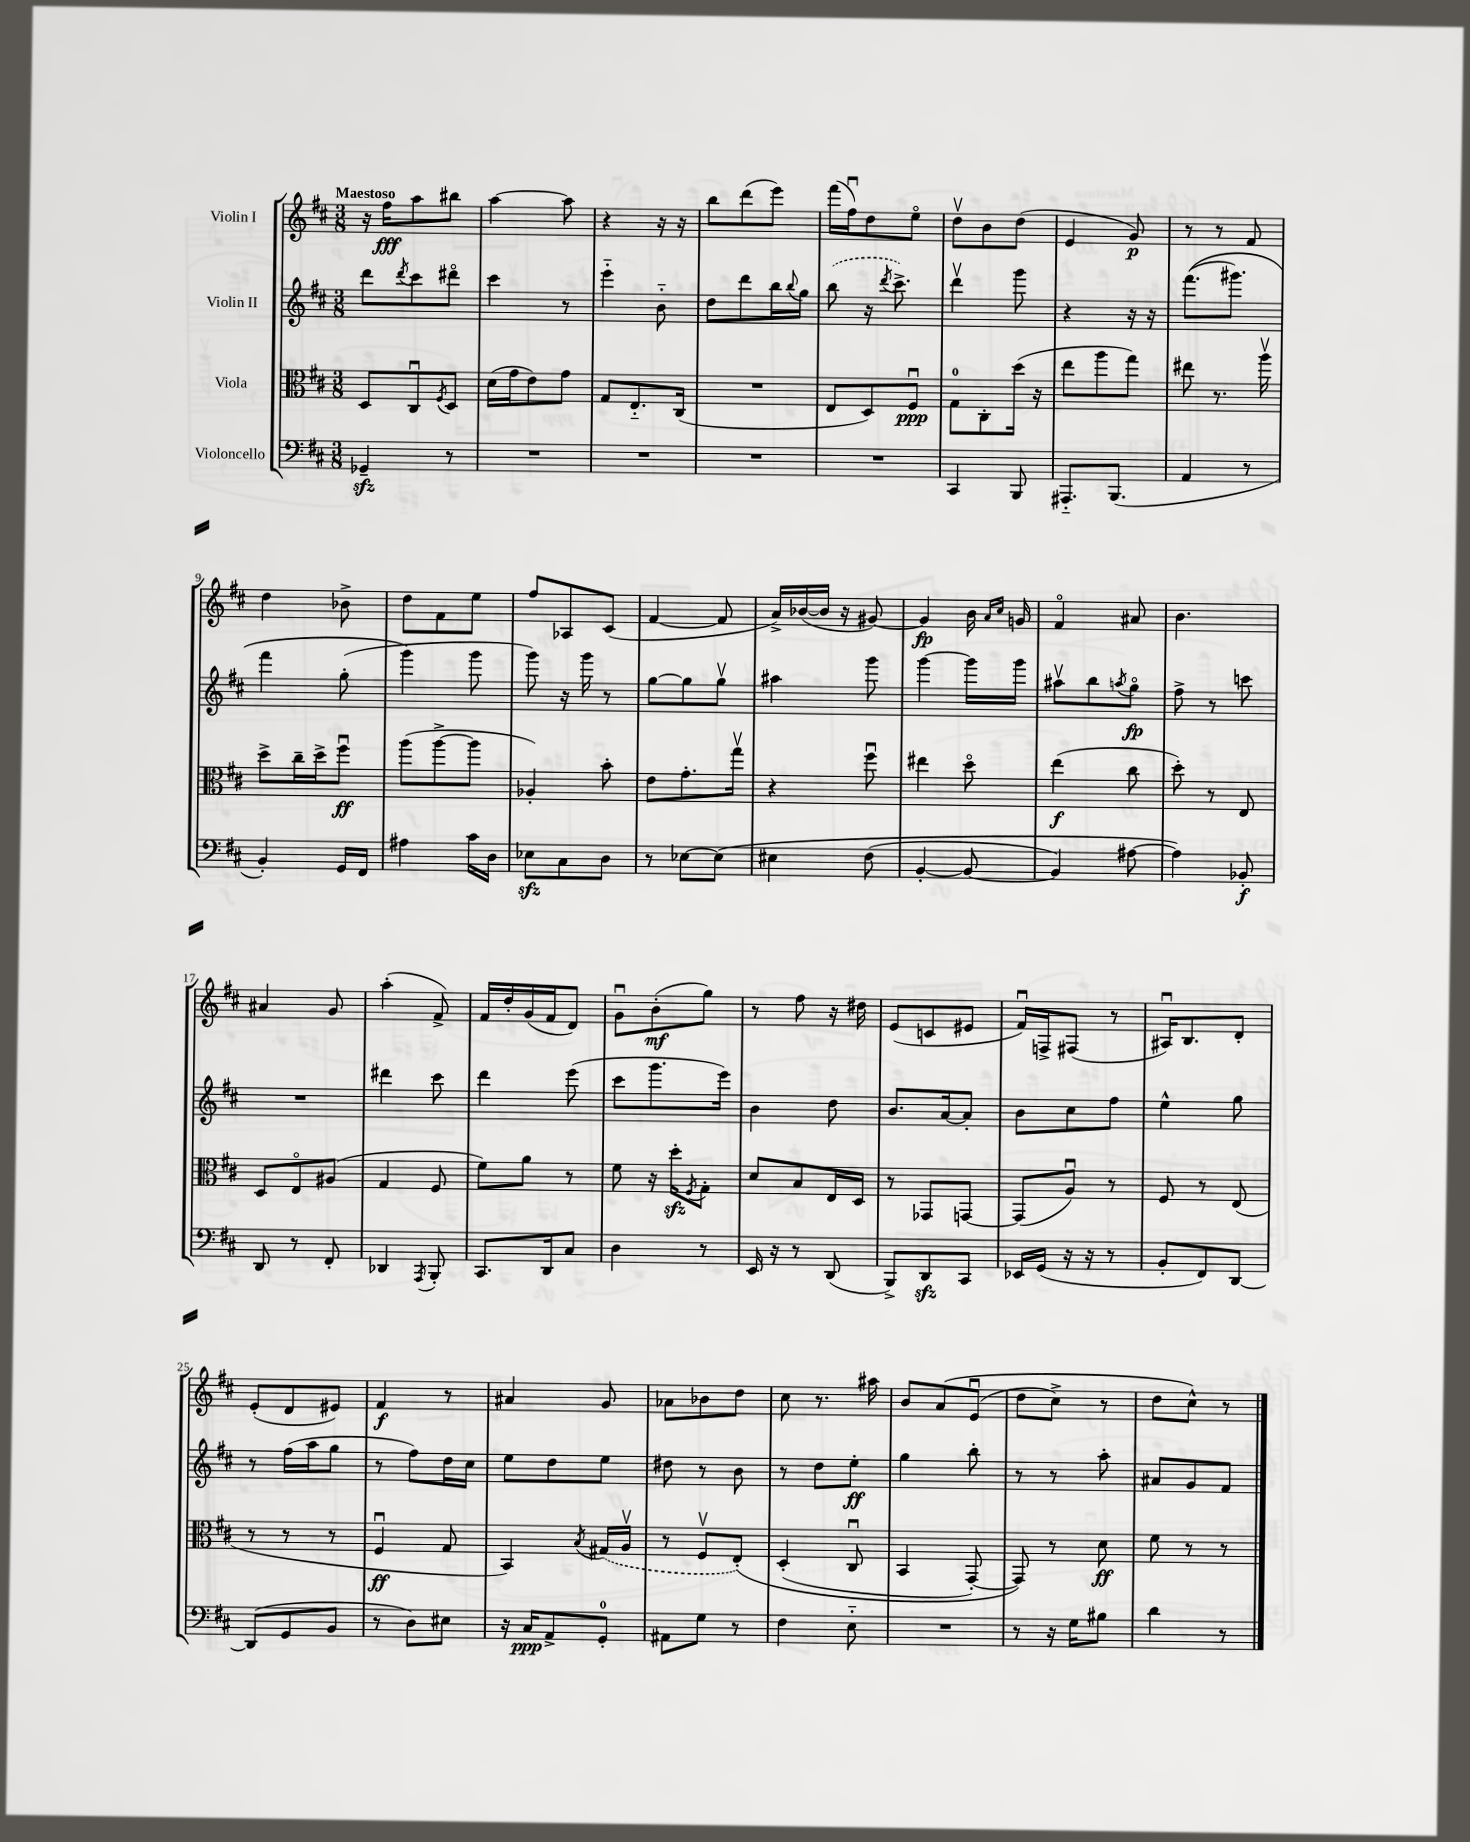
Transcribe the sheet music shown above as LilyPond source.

<<
\new StaffGroup <<
\new Staff = "s0" \with { instrumentName = "Violin I" } {
    \clef treble \key d \major \numericTimeSignature \time 3/8 \tempo "Maestoso"
    r16 fis''16\fff a''8 bis''8 |
    a''4~ a''8 |
    r4 r16 r16 |
    b''8 d'''8( e'''8) |
    fis'''16( fis''16\downbow) d''8 e''8\flageolet |
    d''8\upbow b'8 d''8( |
    e'4 g'8\p) |
    r8 r8 fis'8 |
    d''4 bes'8-> |
    d''8 fis'8 e''8 |
    fis''8 aes8 cis'8( |
    fis'4~ fis'8 |
    a'16->) bes'16~( bes'16 r16 gis'8~) |
    gis'4\fp b'16 \grace { a'16 cis''16 } g'16 |
    fis'4\flageolet ais'8 |
    b'4. |
    ais'4 g'8 |
    a''4-.( fis'8->) |
    fis'16 d''16-. g'16( fis'16 d'8) |
    g'8\downbow b'8-.\mf( g''8) |
    r8 fis''8 r16 dis''16 |
    e'8( c'8 eis'8 |
    fis'16\downbow) f16-> fis8( r8 |
    ais16\downbow) b8. d'8-. |
    e'8-.( d'8 eis'8) |
    fis'4\f r8 |
    ais'4 g'8 |
    aes'8 bes'8 d''8 |
    cis''8 r8. ais''16 |
    b'8 a'8\( e'8\downbow( |
    d''8 cis''8->) r8 |
    d''8 cis''8-^\) r8 \bar "|." |
}
\new Staff = "s1" \with { instrumentName = "Violin II" } {
    \clef treble \key d \major \numericTimeSignature \time 3/8
    d'''8 \acciaccatura { d'''8 } cis'''8 dis'''8\flageolet |
    cis'''4 r8 |
    e'''4-_ b'8-_ |
    d''8 d'''8 b''16 \appoggiatura { b''8 } g''16 |
    \once \slurDashed b''8( r16 \acciaccatura { d'''8 } cis'''8.->) |
    d'''4\upbow g'''8 |
    r4 r16 r16 |
    fis'''8.(\( gis'''8.) |
    fis'''4 g''8-.( |
    g'''4\) g'''8 |
    g'''8) r16 g'''16 r8 |
    g''8~ g''8 g''8\upbow |
    ais''4 g'''8 |
    g'''4~ g'''16 g'''16 |
    ais''8\upbow b''8 \acciaccatura { a''8 } g''8\flageolet\fp |
    fis''8-> r8 c'''8 |
    R4. |
    dis'''4 cis'''8 |
    d'''4 e'''8( |
    cis'''8 g'''8. e'''16) |
    b'4 d''8 |
    b'8. a'16~ a'8-. |
    b'8 cis''8 fis''8 |
    e''4-^ g''8 |
    r8 fis''16( a''16 g''8 |
    r8 fis''8) d''16 cis''16 |
    e''8 d''8 e''8 |
    dis''8 r8 b'8 |
    r8 d''8 e''8-.\ff |
    g''4 b''8-. |
    r8 r8 a''8-. |
    ais'8 g'8 fis'8 \bar "|." |
}
\new Staff = "s2" \with { instrumentName = "Viola" } {
    \clef alto \key d \major \numericTimeSignature \time 3/8
    d8 cis8\downbow \acciaccatura { fis8 } d8 |
    d'16( g'16 e'8) g'8 |
    g8 e8.-_ cis16( |
    R4. |
    e8 d8) fis8\downbow\ppp |
    g8-0 cis8-. d''16( r16 |
    e''8 a''8 g''8) |
    eis''8 r8. a''16\upbow |
    d''8-> cis''16-- d''16-> fis''8\downbow\ff |
    a''8( a''8~-> a''8 |
    aes4-.) b'8-. |
    e'8 g'8.-. g''16\upbow |
    r4 fis''8\downbow |
    eis''4 d''8\flageolet |
    e''4\f( cis''8 |
    d''8-.) r8 e8 |
    d8 e8\flageolet ais8( |
    g4 fis8 |
    fis'8) a'8 r8 |
    fis'8 r16 d''16-.\sfz \acciaccatura { fis8 } g8-. |
    d'8 b8 e16 d16 |
    r8 ges,8 g,8~ |
    g,8( a8\downbow) r8 |
    fis8 r8 e8( |
    r8 r8 r8 |
    fis4\downbow\ff g8 |
    b,4) \acciaccatura { b8 } \once \slurDashed gis16( a16\upbow |
    r8 fis8\upbow e8-.)\( |
    d4-.( cis8\downbow |
    b,4 g,8~-.) |
    g,8\) r8 d'8\ff |
    fis'8 r8 r8 \bar "|." |
}
\new Staff = "s3" \with { instrumentName = "Violoncello" } {
    \clef bass \key d \major \numericTimeSignature \time 3/8
    ges,4--\sfz r8 |
    R4. |
    R4. |
    R4. |
    R4. |
    cis,4 b,,8 |
    ais,,8.-_ b,,8.( |
    a,4 r8 |
    b,4-.) g,16 fis,16 |
    ais4 cis'16 d16 |
    ees8\sfz cis8 d8 |
    r8 ees8~ ees8\( |
    eis4 fis8( |
    b,4~-. b,8~ |
    b,4) ais8~ |
    ais4\) bes,8-.\f |
    d,8 r8 fis,8-. |
    des,4 \acciaccatura { a,,8 } b,,8-. |
    cis,8. d,16 cis8 |
    d4 r8 |
    e,16 r16 r8 d,8( |
    b,,8->) d,8\sfz cis,8 |
    ees,16 g,16( r16 r16 r8 |
    b,8-. fis,8) d,8~ |
    d,8( g,8 b,8 |
    r8 d8) eis8 |
    r16 cis16\ppp a,8-> g,8-0-. |
    ais,8 g8 r8 |
    fis4 e8-_ |
    R4. |
    r8 r16 g16 bis8 |
    d'4 r8 \bar "|." |
}
>>
>>
